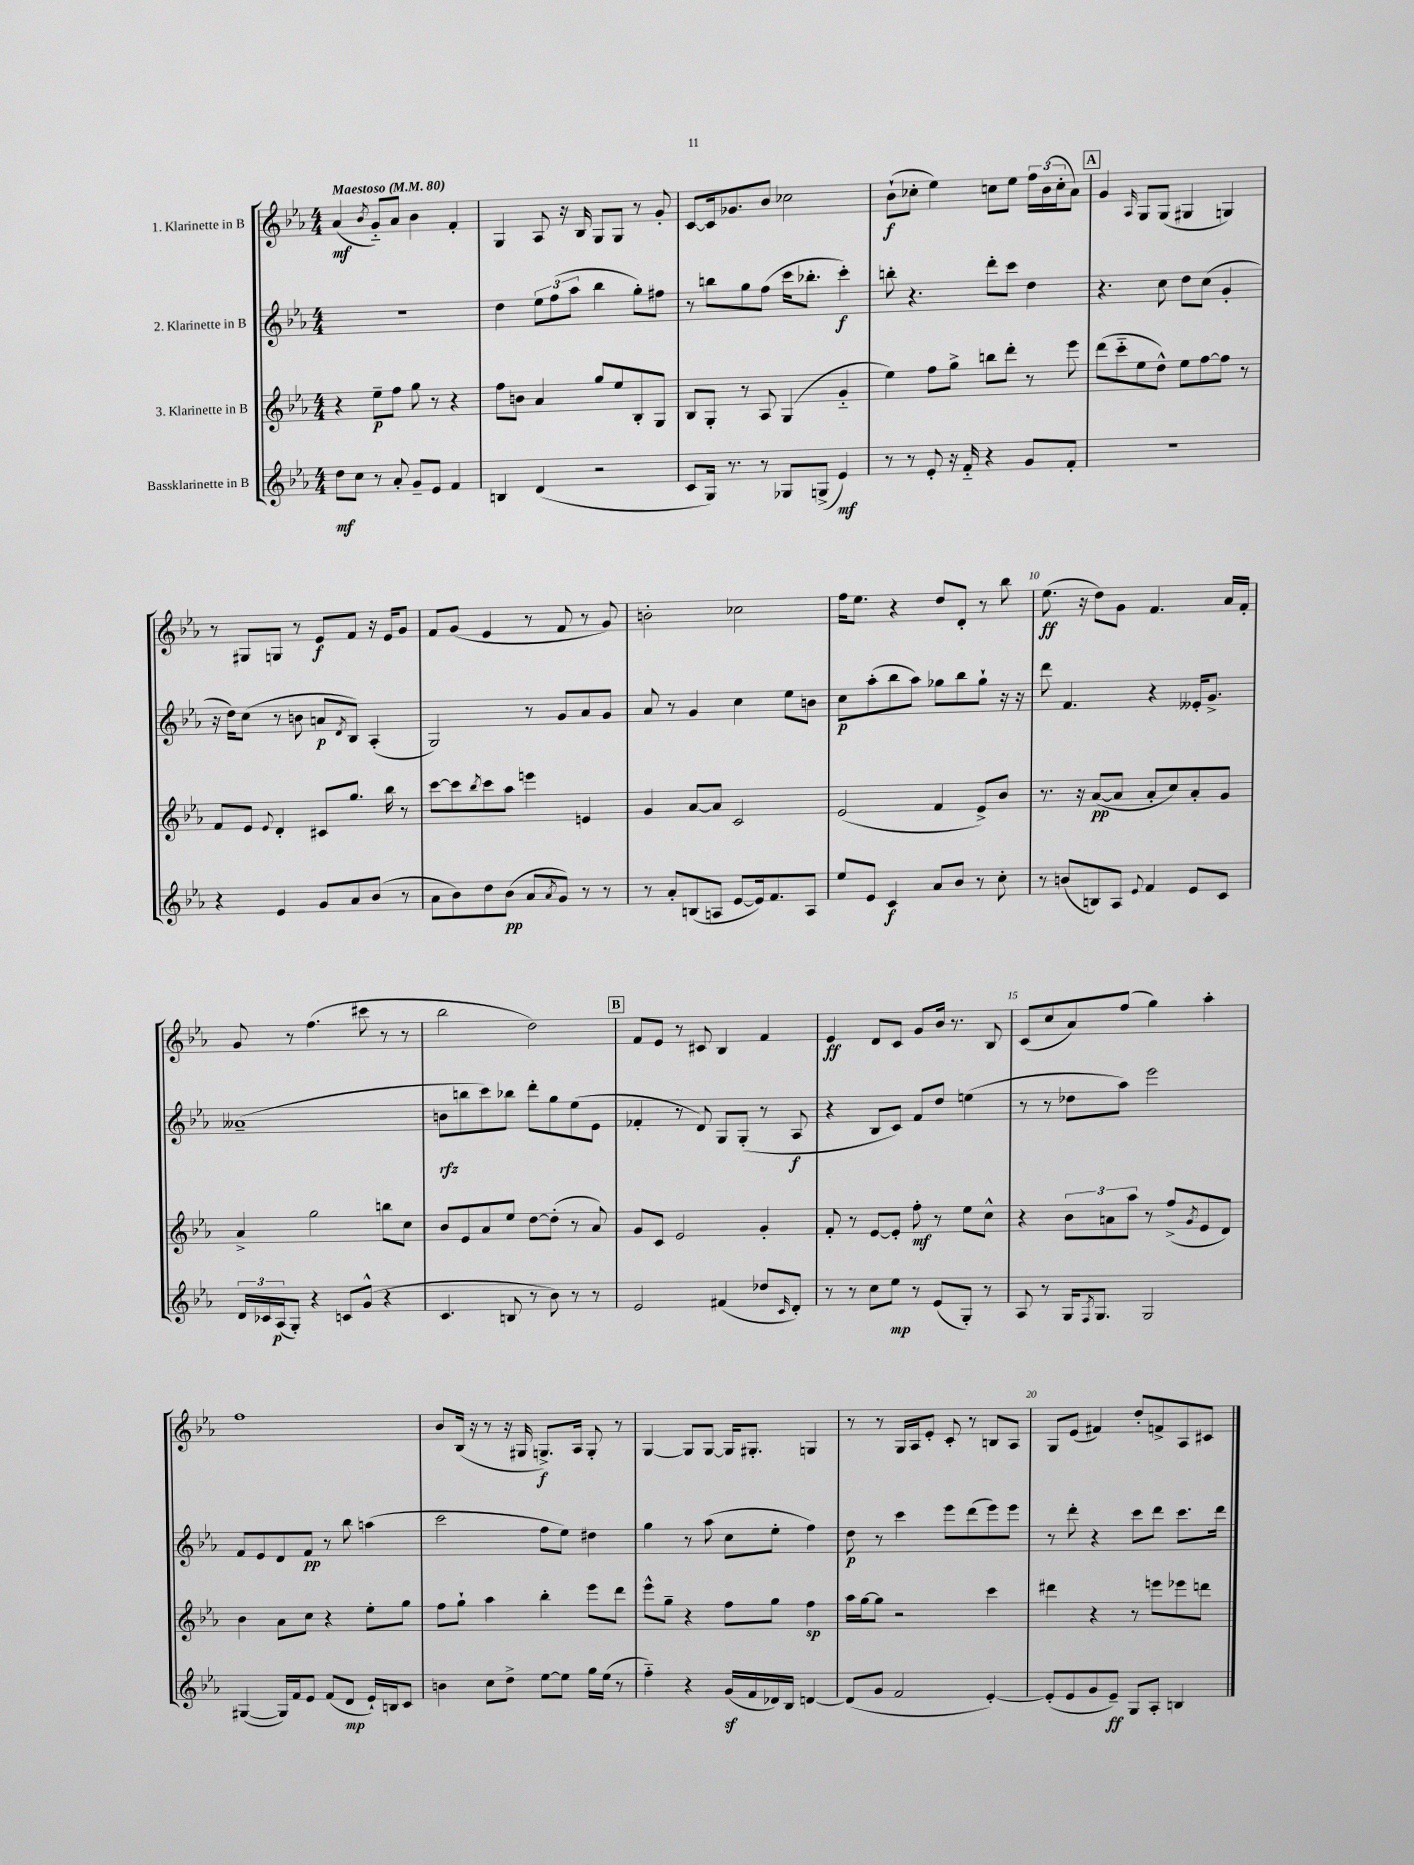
<<
\new StaffGroup <<
\new Staff = "s0" \with { instrumentName = "1. Klarinette in B" } {
    \clef treble \key ees \major \numericTimeSignature \time 4/4 \tempo "Maestoso" 4 = 80
    aes'4\mf( \acciaccatura { bes'8 } g'8-_) aes'8 bes'4 f'4-. |
    g4 aes8 r16 bes16 g8 g8 r8 g'8-. |
    c'8~ c'16 ges'8. bes'8 ces''2 |
    bes'8-!\f( ces''8-. ees''4) c''8 ees''8 \tuplet 3/2 { f''16 bes'16( c''16-. } aes'8) |
    \mark \markup { \box "A" } g'4 \grace { aes16 } g8 g8( gis4 g4) |
    r8 gis8 g8 r8 ees'8\f f'8 r16 ees'16 g'8 |
    f'8 g'8( ees'4 r8 f'8 r8 g'8) |
    b'2-. ces''2 |
    f''16 ees''8. r4 d''8 d'8-. r8 bes''8 |
    ees''8.\ff( r16 d''8) g'8 f'4. aes'16 f'16-. |
    g'8 r8 f''4.( cis'''8 r8 r8 |
    bes''2 d''2) |
    \mark \markup { \box "B" } f'8 ees'8 r8 cis'8 bes4 f'4 |
    ees'4\ff d'8 c'8 g'8 bes'16 r8. bes8 |
    c'8( c''8 aes'8) f''8( g''4) aes''4-. |
    f''1 |
    bes'8 bes16( r16 r8 r16 gis16 g8.->\f) aes16 g8-. r8 |
    g4~ g8 g8~ g16 gis8.-. g4 |
    r8 r8 g16 aes16 ees'8-. c'8-. r8 b8 aes8 |
    g8 ees'8( fis'4) d''8-. f'8-> aes8 cis'8 \bar "|." |
}
\new Staff = "s1" \with { instrumentName = "2. Klarinette in B" } {
    \clef treble \key ees \major \numericTimeSignature \time 4/4
    R1 |
    d''4 \tuplet 3/2 { ees''8 f''8( aes''8 } bes''4 g''8-.) fis''8 |
    r8 b''8 g''8 f''8( c'''16 bes''8.-. c'''4-.\f) |
    b''8-. r4. d'''8-. c'''8 d''4 |
    \mark \markup { \box "A" } r4. c''8 d''8 c''8( g'4-. |
    r16 d''16) c''8( r8 b'8 a'8\p \acciaccatura { d'8 } bes8) aes4-.( |
    g2) r8 g'8 aes'8 g'8 |
    aes'8 r8 g'4 c''4 ees''8 b'8 |
    c''8\p aes''8-.( bes''8 aes''8) ges''8 bes''8 ges''8-! r16 r16 |
    d'''8 f'4. r4 eeses'16-. g'8.-> |
    aeses'1--( |
    b'8\rfz b''8 c'''8) bes''8 d'''8-. g''8 ees''8( ees'8 |
    \mark \markup { \box "B" } fes'4-. r8 d'8) g8 g8-.( r8 aes8\f |
    r4 bes8 c'8) f'8 d''8 e''4( |
    r8 r8 des''8 aes''8) ees'''2 |
    f'8 ees'8 d'8 f'8\pp r8 bes''8 a''4( |
    c'''2 f''8 ees''8) dis''4 |
    g''4 r8 aes''8( c''8 ees''8-. f''4) |
    d''8\p r8 c'''4 ees'''8 d'''8( ees'''8) ees'''8 |
    r8 d'''8-. r4 c'''8 d'''8 c'''8. d'''16 \bar "|." |
}
\new Staff = "s2" \with { instrumentName = "3. Klarinette in B" } {
    \clef treble \key ees \major \numericTimeSignature \time 4/4
    r4 ees''8--\p f''8 g''8 r8 r4 |
    f''8 b'8 aes'4 g''8 ees''8 bes8-. g8 |
    bes8 g8-. r8 aes8 g4( g'4-_ |
    ees''4) f''8 g''8-> b''8 d'''8-. r8 ees'''8 |
    \mark \markup { \box "A" } d'''8( c'''8-_ ees''8 d''8-^) ees''8 f''8~ f''8 r8 |
    f'8 ees'8 \appoggiatura { ees'8 } d'4-. cis'8 g''8. bes''16 r8 |
    c'''8~ c'''8 \acciaccatura { bes''8 } c'''8 aes''8 e'''4 e'4 |
    g'4 aes'8~ aes'8 c'2 |
    ees'2( f'4 ees'8->) bes'8 |
    r8. r16 aes'8~\pp( aes'8 aes'8-. c''8) aes'8-. g'8 |
    aes'4-> g''2 b''8 c''8 |
    bes'8 ees'8 aes'8 ees''8 d''8~ d''8-.( r8 aes'8) |
    \mark \markup { \box "B" } g'8 c'8 ees'2 g'4-. |
    f'8-. r8 ees'8~ ees'8-. f''8-.\mf r8 ees''8 c''8-^ |
    r4 \tuplet 3/2 { bes'8 a'8 aes''8 } r8 f''8->( \acciaccatura { g'8 } ees'8 d'8) |
    bes'4 aes'8 c''8 r4 ees''8-. g''8 |
    f''8 g''8-! aes''4 bes''4-. ees'''8 d'''8 |
    ees'''8-^ g''8-- r4 f''8 g''8 f''4\sp |
    aes''16 g''16~ g''8 r2 c'''4 |
    dis'''4 r4 r8 e'''8 ees'''8 d'''8 \bar "|." |
}
\new Staff = "s3" \with { instrumentName = "Bassklarinette in B" } {
    \clef treble \key ees \major \numericTimeSignature \time 4/4
    d''8\mf c''8 r8 aes'8-. g'8-- ees'8 f'4 |
    b4 d'4( r2 |
    c'8 g16) r8. r8 ges8 g8->( ees'4\mf) |
    r8 r8 ees'8-. r16 f'16-_ r4 g'8 f'8-. |
    \mark \markup { \box "A" } R1 |
    r4 ees'4 g'8 aes'8 bes'8( r8 |
    aes'8 bes'8) d''8 bes'8\pp( aes'8 \acciaccatura { aes'8 } g'8) r8 r8 |
    r8 aes'8-. b8( a8 ees'8~ ees'16) f'8. a8 |
    ees''8 ees'8 c'4\f aes'8 bes'8 r8 c''8-. |
    r8 b'8( b8) aes8 \appoggiatura { ees'8 } f'4 ees'8 c'8 |
    \tuplet 3/2 { d'16 ces'16 aes16\p( } g8-.) r4 c'8 g'8-^( r4 |
    c'4. b8 r8 bes'8) r8 r8 |
    \mark \markup { \box "B" } ees'2 fis'4( des''8 \grace { c'16 } d'8-.) |
    r8 r8 c''8 ees''8\mp r8 ees'8( g8-.) r8 |
    aes8 r8 g16 \acciaccatura { f8 } g8. g2 |
    gis4~( gis16) f'16 ees'8 f'8( d'8\mp ees'16-!) b16 c'8 |
    b'4 c''8 d''8-> ees''8~ ees''8 g''16 ees''16( r8 |
    f''4-_) r4 g'16\sf( f'16 des'16) bes16 d'4~ |
    d'8( g'8 f'2 ees'4~-.) |
    ees'8-.( ees'8 g'8 ees'8--\ff) g8 aes8-. b4 \bar "|." |
}
>>
>>
\layout { \context { \Score \override BarNumber.break-visibility = ##(#f #t #t) barNumberVisibility = #(every-nth-bar-number-visible 5) } }
